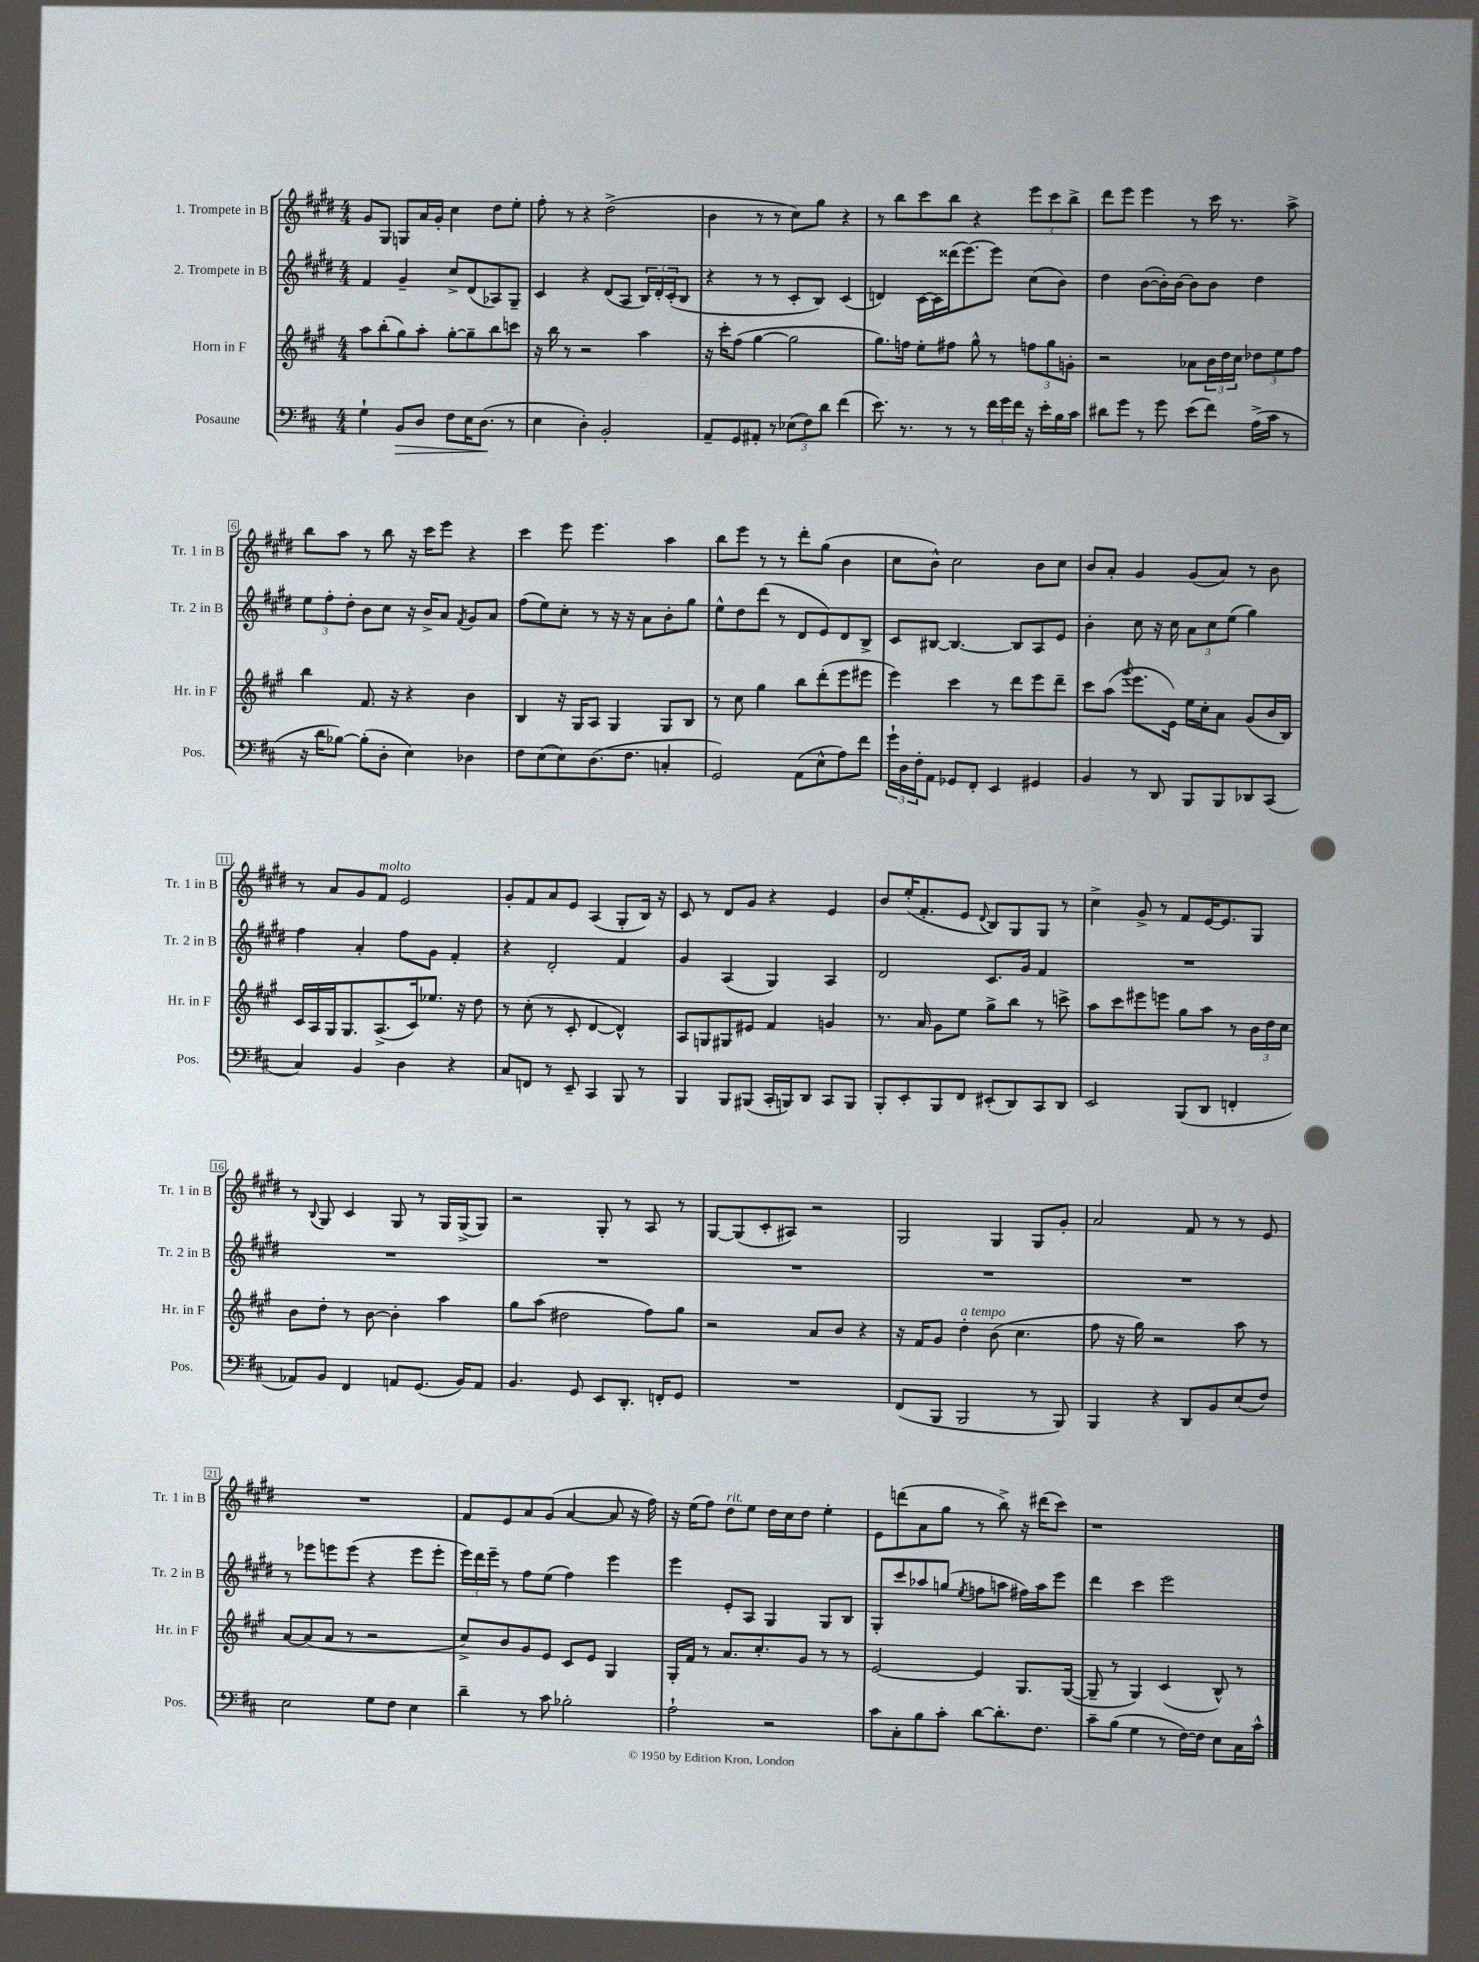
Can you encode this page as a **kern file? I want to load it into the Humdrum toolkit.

**kern	**dynam	**kern	**kern	**kern
*part4	*part4	*part3	*part2	*part1
*staff4	*staff4	*staff3	*staff2	*staff1
*I"Posaune	*	*I"Horn in F	*I"2. Trompete in B	*I"1. Trompete in B
*I'Pos.	*	*I'Hr. in F	*I'Tr. 2 in B	*I'Tr. 1 in B
*clefF4	*	*clefG2	*clefG2	*clefG2
*k[f#c#]	*	*k[f#c#g#]	*k[f#c#g#d#]	*k[f#c#g#d#]
*M4/4	*	*M4/4	*M4/4	*M4/4
=1	=1	=1	=1	=1
4G`\	.	8aa\L	4f#/	8g#/L
.	.	(8bb'\	.	8G#/J
!	!LO:HP:b	!	!	!
8BB/L	>	8gg#\)	4g#~/	8Gn/L
8D/J	.	8aa'\J	.	16a/L
.	.	.	.	16g#'/JJ
8F#\L	.	[8gg#'\L	8cc#^/L	4cc#\
16E\K	.	8gg#~\]	(8d#/	.
(8.D\J	.	.	.	.
.	.	8bb\	8A-X/)	8dd#\L
8r	]	8cccn\J	8G#~/J	8ee'\J
=2	=2	=2	=2	=2
4E\	.	16r	4c#/	8ff#'\
.	.	16bb\	.	.
.	.	8r	.	8r
4D'\)	.	2r	4r	4r
2BB'/	.	.	(8d#/L	(2dd#^\
.	.	.	8A/J	.
.	.	4aa\	24B/LL)	.
.	.	.	24d#'/	.
.	.	.	(24c#'/J	.
.	.	.	8B/J	.
=3	=3	=3	=3	=3
8AA~/L	.	16r	4r	4b\
.	.	16ccc#'\KL	.	.
8GG/	.	(8ff#\J	.	.
8AA#X'/J	.	[4gg#\	8r	8r
8r	.	.	8r	8r
(12E-X\L	.	2gg#\]	8c#'/L	8cc#\L)
12F#\)	.	.	.	.
.	.	.	8B/J)	8gg#\J
12d\J	.	.	.	.
(4f#\	.	.	(4c#/	4r
=4	=4	=4	=4	=4
8.e\)	.	8.gg#\L)	4dn/)	8r
.	.	.	.	8bb\L
8.r	.	16ffn\Jk	.	.
.	.	8ee'\L	[16c#\LL	8ccc#\
.	.	.	16c#\]	.
8r	.	8ff#X\J	(16ddd##X\J	8bb\J
.	.	.	[8.eee\)	.
8r	.	8gg#^^\	.	4r
24f#\LL	.	8r	8eee\J]	.
24g\	.	.	.	.
24f#\JJ	.	.	.	.
16r	.	12ffn\L	(8cc#\L	12eee\L
16e'\LL	.	.	.	.
.	.	12gg#\	.	12ccc#\
16B\	.	.	8b\J)	.
.	.	12gn'\J	.	12bb^\J
16c#\JJ	.	.	.	.
=5	=5	=5	=5	=5
8d#X\L	.	2r	4dd#\	8ddd#\L
8g\J	.	.	.	8eee\J
8r	.	.	([8b\L	4eee\
8g\	.	.	16b'\L])	.
.	.	.	[16b\JJ	.
(8e\L	.	8a-X\L	8b\L]	8r
8f#\J)	.	24b\L	8b\J	16ccc#\
.	.	24dd\	.	.
.	.	.	.	8.r
.	.	24cc#\JJ	.	.
(16A^\LL	.	12dd-X\L	4dd#\	.
16c#\JJ	.	.	.	.
.	.	12ee\	.	.
8r	.	.	.	8aa^\
.	.	12ff#\J	.	.
!!LO:LB:g=z
=6	=6	=6	=6	=6
16r	.	4bb\	12ee\L	8bb\L
16d\KL	.	.	.	.
.	.	.	12ff#'\	.
[8B-X\J)	.	.	.	8aa\J
.	.	.	12dd#'\J	.
(8B-'\L]	.	8.f#/	8b\L	8r
8D'\J	.	.	8cc#\J	8bb\
.	.	16r	.	.
4E\)	.	4r	16r	16r
.	.	.	16b^/KL	16ccc#\KL
.	.	.	8a/J	8eee\J
.	.	.	8qf#/	.
4D-X\	.	4b\	8g#/L	4r
.	.	.	8a/J	.
=7	=7	=7	=7	=7
8F#\L	.	4B/	(8ff#\L	4ccc#\
(8E\	.	.	8ee\)	.
8E\)	.	16r	8cc#'\J	8eee\
.	.	16G#/KL	.	.
(8.D\	.	8A/J	8r	4.eee\
.	.	4G#/	16r	.
8.F#\J	.	.	16r	.
.	.	.	8a\L	.
4Cn'/	.	8G#/L	8b'\	4aa\
.	.	8B/J	8gg#\J	.
=8	=8	=8	=8	=8
2GG/)	.	8r	8ee^^\L	8bb\L
.	.	8cc#\	8dd#\	8eee\J
.	.	4gg#\	(8ddd#\J	8r
.	.	.	8r	8r
(8AA\L	.	8bb\L	8d#/L	8ddd#'\L
8E^^\	.	(8ddd'\	8e/)	(8gg#\J
8A\)	.	8eee\	8d#/	4b\
8f#\J	.	8eee#X\J	8B^/J	.
=9	=9	=9	=9	=9
24g`\LL	.	4eee\)	8c#/L	8cc#\L
24D\	.	.	.	.
24F#'\J	.	.	.	.
8AA\J	.	.	[8B#X/J	8b^^\J)
8GG-X/L	.	4ccc#\	4.B#/_	2cc#\
8FF#'/J	.	.	.	.
4EE/	.	8r	.	.
.	.	8ddd\L	8B#/L]	.
4GG#X/	.	8eee\	8A/	8b\L
.	.	8ddd~\J	8e/J	8cc#\J
=10	=10	=10	=10	=10
4BB/	.	8ccc#\L	4b'\	8b/L
.	.	(8aa\J	.	8a'/J
.	.	8qqggg#/	.	.
8r	.	8.eee\L	8cc#\	4g#/
8DD/	.	.	16r	.
.	.	16e\Jk)	16cc#\	.
8BBB/L	.	16ee\LL	12a\L	(8g#/L
.	.	16cc#'\J	.	.
.	.	.	12cc#\	.
8BBB/	.	8a\J	.	8a/J)
.	.	.	(12ee\J	.
8DD-X/	.	(8g#/L	4gg#\)	8r
(8CC#/J	.	16b/L	.	8b\
.	.	16B/JJ)	.	.
!!LO:LB:g=z
=11	=11	=11	=11	=11
4C#/)	.	16c#/LL	4ff#\	8r
.	.	16A/	.	.
.	.	16G#/J	.	8a/L
.	.	8.G#/	.	.
4BB/	.	.	4a'/	8g#/
!	!	!	!	!LO:TX:a:i:t=molto
.	.	(8.A^/	.	8f#/J
4D\	.	.	8ff#\L	2e/
.	.	16c#/k)	.	.
.	.	8.ee-X/J	8g#\J	.
4r	.	.	4f#'/	.
.	.	16r	.	.
.	.	8dd\	.	.
=12	=12	=12	=12	=12
8C#/L	.	8r	4r	8g#'/L
8FFn/J	.	(8cc#'\	.	8f#/
8r	.	8r	2d#'/	8a/
8EE~/	.	8c#'/	.	8e/J
4CC#/	.	[4d/	.	(4A/
8BBB/	.	4d^^/])	4f#/	8G#'/L
8r	.	.	.	16B/Jk)
.	.	.	.	16r
=13	=13	=13	=13	=13
4BBB/	.	8A/L	4g#/	8c#/
.	.	8Gn/	.	8r
8BBB/L	.	8G#X/	(4A/	8d#/L
(8BBB#X/J	.	8e#X/J	.	8g#/J
16CC#'/LL	.	4f#/	4G#/)	4r
16BBBn/J)	.	.	.	.
8DD/J	.	.	.	.
8CC#/L	.	4gn/	4A/	4e/
8BBB/J	.	.	.	.
=14	=14	=14	=14	=14
8BBB'/L	.	8.r	2d#/	8b/L
8EE'/	.	.	.	(16ee'/K
.	.	16a/	.	8.f#'/
8BBB/	.	8g#\L	.	.
8FF#/J	.	8ee\J	.	8e/J
.	.	.	.	8qqd#/
(8EE#X'/L	.	8gg#^\L	8.c#/L	8B/L)
8DD/)	.	8bb\J	.	8G#/
.	.	.	16g#/Jk	.
8CC#/	.	8r	4f#/	8G#/J
8DD/J	.	8cccn^\	.	8r
=15	=15	=15	=15	=15
2EE/	.	8aa\L	1r	4cc#^\
.	.	8ccc#\	.	.
.	.	8eee#X\	.	8g#^/
.	.	8eeen\J	.	8r
(8BBB/L	.	8gg#\L	.	8f#/L
8DD/J	.	8aa\J	.	[16e/K
.	.	.	.	8.e/]
4FFn'/	.	8r	.	.
.	.	24b\LL	.	8G#/J
.	.	24dd\	.	.
.	.	24cc#\JJ	.	.
!!LO:LB:g=z
=16	=16	=16	=16	=16
8AA-X/L)	.	8b\L	1r	8r
.	.	.	.	8qqB/
8BB/J	.	8dd'\J	.	8G#/
4FF#/	.	8r	.	4c#/
.	.	[8b\	.	.
8AAn/L	.	4b'\]	.	8G#/
(8.GG/J	.	.	.	8r
.	.	4aa\	.	16G#/LL
16BB/KL)	.	.	.	(16G#^/J
8AA/J	.	.	.	8G#/J)
=17	=17	=17	=17	=17
4.BB/	.	8gg#\L	1r	2r
.	.	(8aa\J	.	.
.	.	2dd#X\	.	.
8GG/	.	.	.	.
8EE/L	.	.	.	8G#'/
8.DD'/J	.	.	.	8r
.	.	8ff#\L)	.	8A/
16FFn'/KL	.	.	.	.
8GG/J	.	8gg#\J	.	8r
=18	=18	=18	=18	=18
1r	.	2r	1r	[8G#/L
.	.	.	.	(8G#/]
.	.	.	.	8c#'/
.	.	.	.	8A#X/J)
.	.	8a/L	.	2r
.	.	8b/J	.	.
.	.	4r	.	.
=19	=19	=19	=19	=19
(8FF#/L	.	16r	1r	2G#/
.	.	16f#/KL	.	.
8BBB/J	.	8g#/J	.	.
!	!	!LO:TX:a:i:t=a tempo	!	!
2BBB/	.	4dd'\	.	.
.	.	(8b\	.	4G#/
.	.	4.cc#\	.	.
8r	.	.	.	8G#/L
8BBB/)	.	.	.	8g#'/J
=20	=20	=20	=20	=20
4BBB/	.	8ff#\	1r	2a/
.	.	16r	.	.
.	.	16gg#\)	.	.
4r	.	2r	.	.
8DD/L	.	.	.	8f#/
8BB/	.	.	.	8r
(8E/	.	8aa\	.	8r
8F#/J)	.	8r	.	8e/
!!LO:LB:g=z
=21	=21	=21	=21	=21
2E\	.	[8a/L	8r	1r
.	.	(8a/]	8eee-X\L	.
.	.	8a/J	8eeen\	.
.	.	8r	(8eee\J	.
8G\L	.	2r	4r	.
8F#\J	.	.	.	.
4E\	.	.	8eee\L	.
.	.	.	8eee'\J	.
=22	=22	=22	=22	=22
4d~\	.	8cc#^/L)	24eee\LL)	8f#/L
.	.	.	24ddd#\	.
.	.	.	24eee~\JJ	.
.	.	8b/	8r	8e/
8r	.	8g#/	8ff#\L	8a/
8c#\	.	8e/J	(8ee\J	(8g#/J
2B-X'\	.	8c#/L	4ff#\)	[4a/
.	.	8e/J	.	.
.	.	4G#/	4eee\	8a/]
.	.	.	.	16r
.	.	.	.	16ff#\)
=23	=23	=23	=23	=23
2A`\	.	16G#'/LL	4eee\	16r
.	.	16f#/JJ	.	(16ee\KL
.	.	8r	.	8ff#\J)
!	!	!	!	!LO:TX:a:i:t=rit.
.	.	8.a/L	8e'/L	8dd#\L
.	.	.	8A/J	8ee\J
.	.	8.cc#'/	.	.
2r	.	.	4G#/	16dd#\LL
.	.	.	.	16cc#\J
.	.	8g#/J	.	8dd#\J
.	.	8r	8G#/L	4ee'\
.	.	8r	8B/J	.
=24	=24	=24	=24	=24
8c#\L	.	[2e/	8G#'/L	8e\L
8C#'\	.	.	8ccc#/	(8dddn\
8B\	.	.	8aa-X/	8a\
8c#'\J	.	.	(8ggn/J	8gg#\J
.	.	.	8qee/	.
[8d\L	.	4e/]	8ffn\L	8r
8.d'\]	.	.	8aan\J	8bb^\)
.	.	8.G#/L	16ff#X\LL)	16r
8.F#\J	.	.	16aa\J	(16ddd#X\KL
.	.	.	8eee\J	8ccc#\J)
.	.	([16G#/Jk	.	.
=25	=25	=25	=25	=25
8c#~\L	.	8G#~/]	4ddd#\	1r
(8B\J	.	8r	.	.
4G\	.	4G#/)	4ccc#\	.
8r	.	(4c#/	2eee\	.
[16F#\LL)	.	.	.	.
16F#\JJ]	.	.	.	.
8E\L	.	8B^^/)	.	.
16C#\L	.	8r	.	.
16c#^^\JJ	.	.	.	.
==	==	==	==	==
*-	*-	*-	*-	*-
